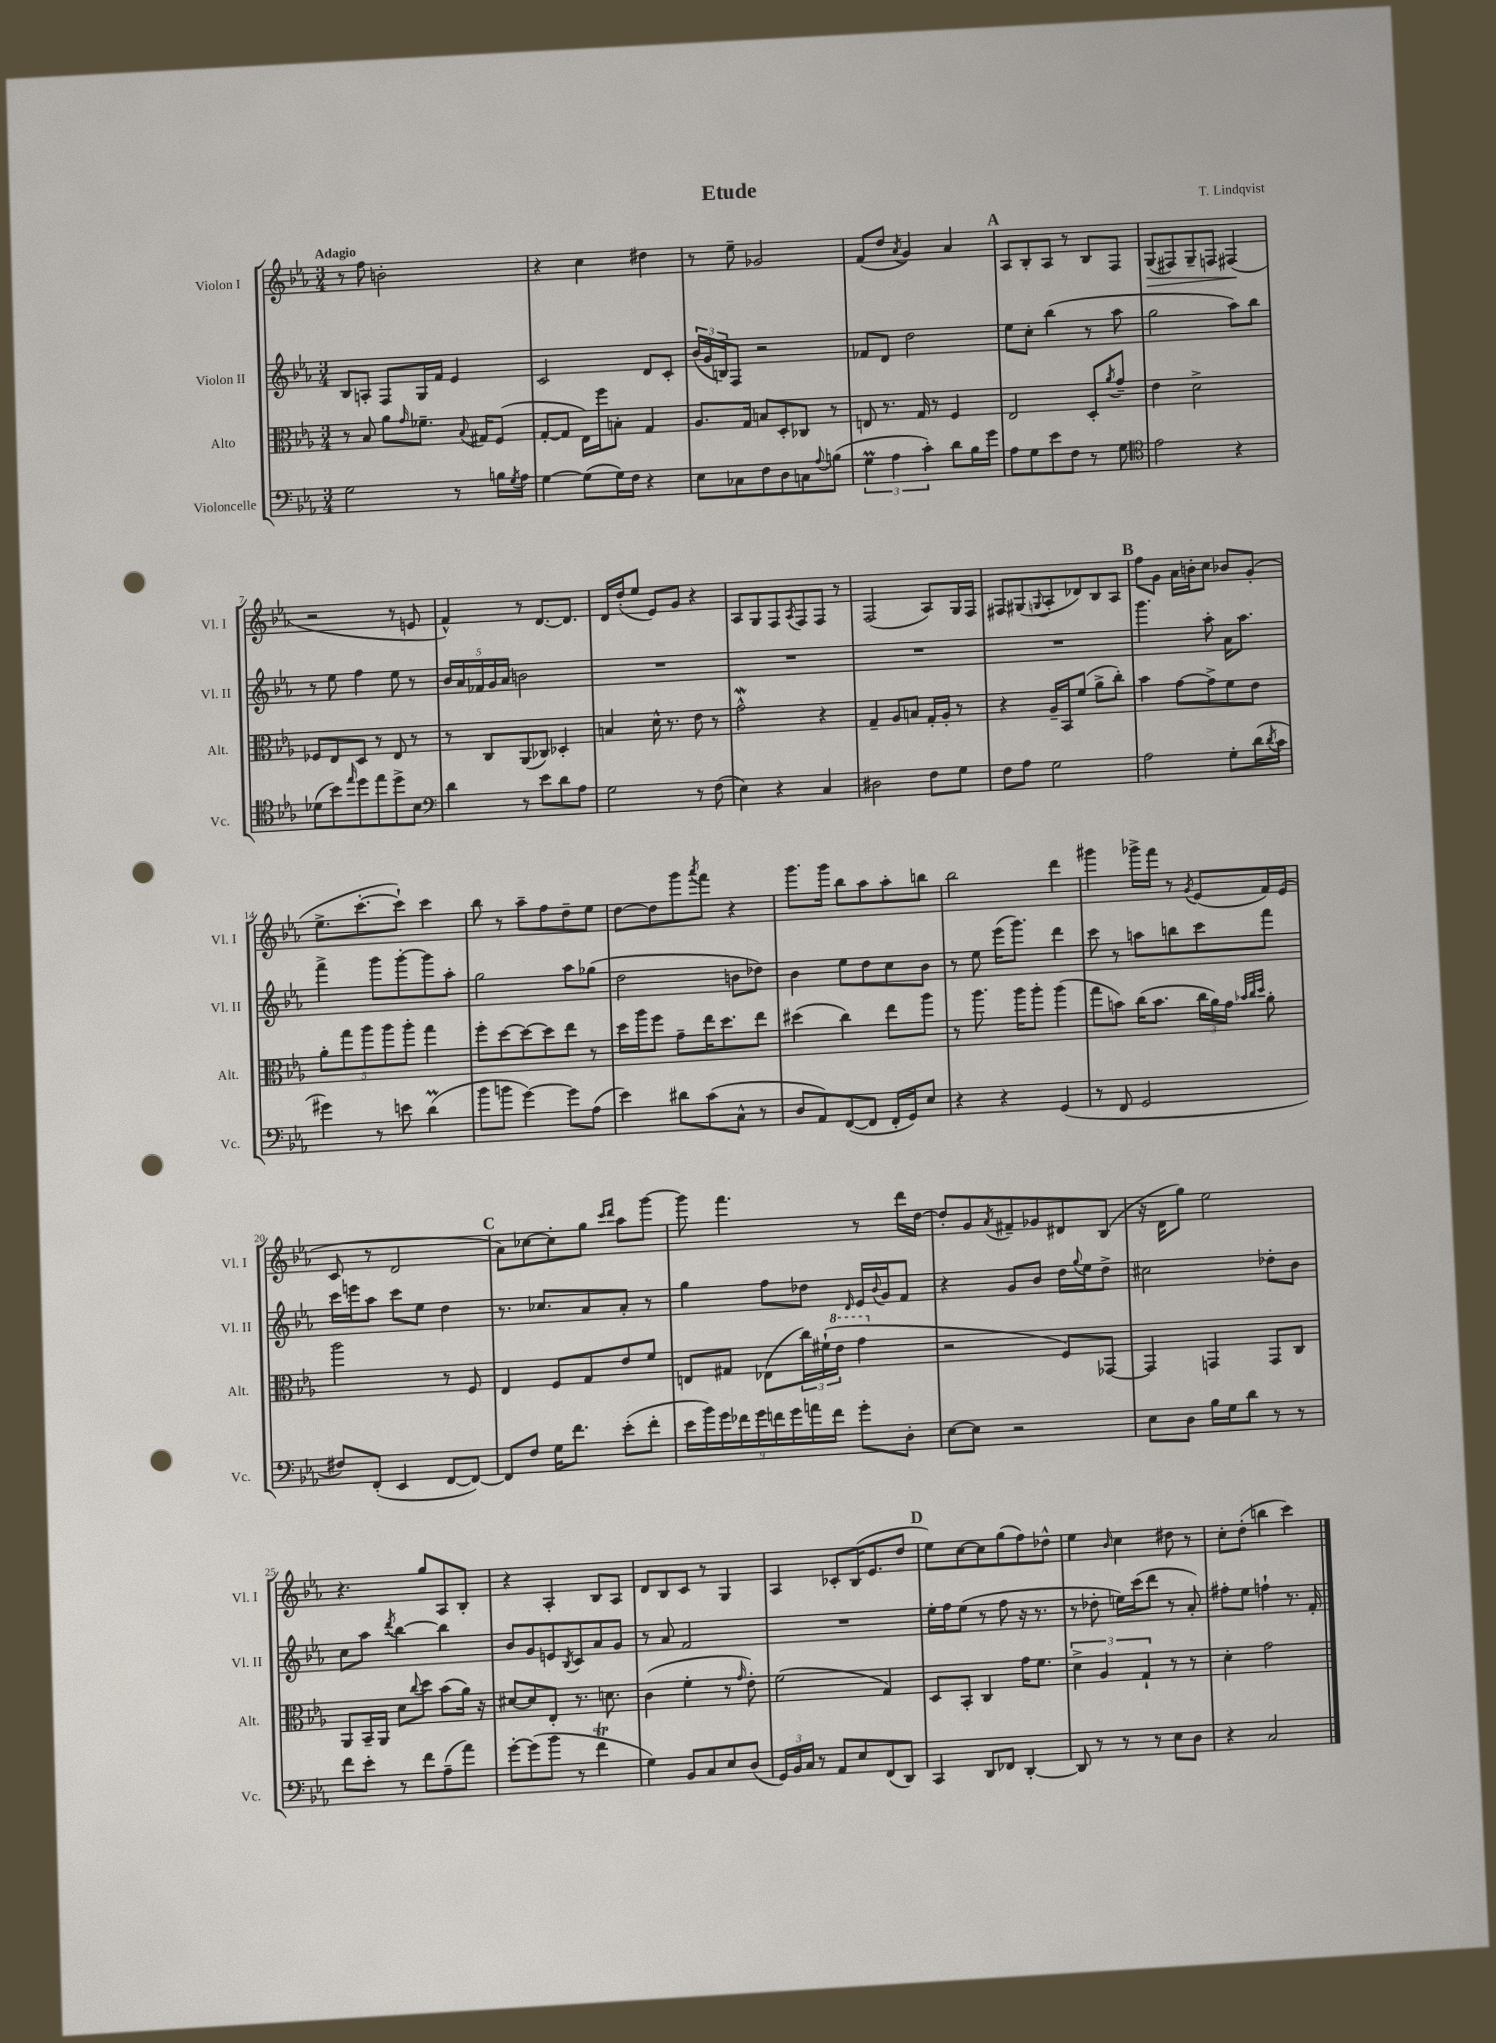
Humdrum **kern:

**kern	**kern	**kern	**kern	**dynam
*part4	*part3	*part2	*part1	*part1
*staff4	*staff3	*staff2	*staff1	*staff1
*I"Violoncelle	*I"Alto	*I"Violon II	*I"Violon I	*
*I'Vc.	*I'Alt.	*I'Vl. II	*I'Vl. I	*
*clefF4	*clefC3	*clefG2	*clefG2	*
*k[b-e-a-]	*k[b-e-a-]	*k[b-e-a-]	*k[b-e-a-]	*
*M3/4	*M3/4	*M3/4	*M3/4	*
=1	=1	=1	=1	=1
!	!	!	!LO:TX:a:B:t=Adagio	!
2G\	8r	8B-/L	8r	.
.	8B-/	8An'/J	8ff\	.
.	8a-\L	8F/L	2bn'\	.
.	16qqg/	.	.	.
.	8.f-X~\J	16G/L	.	.
.	.	16f/JJ	.	.
8r	.	4e-/	.	.
.	8qqB-/	.	.	.
.	16G#X/KL	.	.	.
16Bn\LL	(8F/J	.	.	.
8qG/	.	.	.	.
16A-\JJ	.	.	.	.
=2	=2	=2	=2	=2
[4G\	[8G'/L	2c/	4r	.
.	8G/J]	.	.	.
(8G\L]	16E-\LL)	.	4cc\	.
.	16ff\J	.	.	.
16G\L)	8Bn'\J	.	.	.
16F\JJ	.	.	.	.
4r	4G/	8d/L	4dd#X\	.
.	.	8c'/J	.	.
=3	=3	=3	=3	=3
8E-\L	8.A-/L	(24b-/LL	8r	.
.	.	24g/	.	.
.	.	24Bn/J)	.	.
8C-X\	.	8F/J	8ee-~\	.
.	16G/Jk	.	.	.
8F\	8Bn/L	2r	2g-X/	.
8D\	8D'/	.	.	.
8Cn\	8C-X/J	.	.	.
8qqA-/	.	.	.	.
(8Bn\J	8r	.	.	.
=4	=4	=4	=4	=4
6Gm\	8En/	8f-X/L	(8f/L	.
.	8.r	8d/J	8dd/J	.
6A-\	.	.	.	.
.	.	.	8qa-/	.
.	.	2dd\	4g/)	.
.	16G/	.	.	.
6c'\)	.	.	.	.
.	8r	.	.	.
8d\L	4F/	.	4a-/	.
16B-\L	.	.	.	.
16g\JJ	.	.	.	.
!!LO:REH:place=s1:t=A
=5	=5	=5	=5	=5
8A-\L	2E-/	8ee-\L	8A-/L	.
8G\	.	8cc'\J	8B-'/	.
8e-\	.	(4bb-\	8A-/J	.
8F\J	.	.	8r	.
8r	8D'/L	8r	8B-/L	.
.	8qa-/	.	.	.
8G\	8g~/J	8aa-\	8F/J	.
=6	=6	=6	=6	=6
*clefC4	*	*	*	*
!	!	!	!	!LO:HP:b
2e-\	4e-\	2gg\	(8G/L	>
.	.	.	8F#X/)	.
.	2d^\	.	8G~/	.
.	.	.	8Fn/J	.
4r	.	8aa-\L)	(4F#X/	.
.	.	8bb-\J	.	.
.	.	.	.	]
!!LO:LB:g=z
=7	=7	=7	=7	=7
(8d-X\L	8F-X/L	8r	2r	.
8b-\)	8E-/	8ee-\	.	.
16qqee-/	.	.	.	.
8dd\	8D/J	4ff\	.	.
8ee-\	8r	.	.	.
8dd^\	8E-/	8ee-\	8r	.
8B-\J	8r	8r	8en/	.
=8	=8	=8	=8	=8
*clefF4	*	*	*	*
4d\	8r	20b-/LL	4f^^/)	.
.	.	20a-/	.	.
.	.	20f-X/	.	.
.	8C/L	.	.	.
.	.	20g/	.	.
.	.	20a-/JJ	.	.
8r	(8AA-/	2bn\	8r	.
8e-\L	8C-X/J)	.	[8.d/L	.
8d\	4D-X'/	.	.	.
.	.	.	8.d/J]	.
8A-\J	.	.	.	.
=9	=9	=9	=9	=9
2G\	4Bn/	2.r	16d/LL	.
.	.	.	(16dd'/J	.
.	.	.	8ee-/J	.
.	16d^^\	.	8e-/L)	.
.	8.r	.	.	.
.	.	.	8g/J	.
8r	8e-\	.	4r	.
(8F\	8r	.	.	.
=10	=10	=10	=10	=10
4E-\)	2gW^^\	2.r	8A-/L	.
.	.	.	8G/	.
4r	.	.	8F/	.
.	.	.	8qA-/	.
.	.	.	8F/	.
4C/	4r	.	8F/J	.
.	.	.	8r	.
=11	=11	=11	=11	=11
2D#X\	4G~/	2.r	(2F/	.
.	8A-/L	.	.	.
.	8Bn/J	.	.	.
8F\L	16G'/LL	.	8A-/L)	.
.	16A-'/JJ	.	.	.
8G\J	8r	.	16G/L	.
.	.	.	16F/JJ	.
=12	=12	=12	=12	=12
8F\L	4r	2.r	8F#X/L	.
8A-\J	.	.	(8G#X/	.
.	.	.	8qqGn/	.
2G\	16A-~/LL	.	8A-'/	.
.	16BB-/J	.	.	.
.	(8f/J	.	8d-X/)	.
.	8a-^\L	.	8B-/	.
.	8cc'\J)	.	8A-/J	.
!!LO:REH:place=s1:t=B
=13	=13	=13	=13	=13
2A-\	4b-\	4.ggg\	8ff\L	.
.	.	.	8g\J	.
.	[8g\L	.	16a-\LL	.
.	.	.	16bn'\J	.
.	8g^\]	8aa-'\	8cc\J	.
8G'\L	8f\	16a-\KL	8b-X/L	.
.	.	8.aa-\J	.	.
(16d\L	8e-\J	.	(8g'/J	.
8qd/	.	.	.	.
16c\JJ	.	.	.	.
!!LO:LB:g=z
=14	=14	=14	=14	=14
4g#X\)	10a-'\L	4fff^\	8.ee-^\L	.
.	10gg\	.	.	.
.	.	.	[8.ccc'\	.
.	10aa-\	.	.	.
8r	.	8ggg\L	.	.
.	10aa-\	.	.	.
8en\	.	[8ggg'\	8ccc`\J])	.
.	10aa-'\J	.	.	.
(4dm\	4gg\	8ggg\]	4ccc\	.
.	.	8aa-'\J	.	.
=15	=15	=15	=15	=15
8b-\L	8ff'\L	2gg\	8bb-\	.
8bn\J	[8dd\	.	8r	.
[4g\)	8dd\_	.	8aa-~\L	.
.	8dd\]	.	8ff\	.
8g\L]	8ee-\J	8aa-\L	8dd~\	.
(8A-\J	8r	(8gg-X\J	8ee-\J	.
=16	=16	=16	=16	=16
4e-\)	16dd\LL	2dd\	[8dd\L	.
.	16aa-\J	.	.	.
.	8ff\J	.	8dd\]	.
8d#X\L	8g~\L	.	8ggg\	.
.	.	.	8qaaa-/	.
(8c\	16ee-\K	.	8fff\J	.
.	8.dd\	.	.	.
8C^^\J	.	8bn\L	4r	.
8r	8ee-\J	8dd-X\J)	.	.
=17	=17	=17	=17	=17
8D/L	(4dd#X\	4b-\	8.ggg\L	.
8AA-/)	.	.	.	.
.	.	.	16ggg\Jk	.
([8FF/	4cc\)	8ee-\L	8bb-\L	.
8FF/J]	.	8dd\	8aa-\	.
16FF'/LL	8ee-\L	8cc\	8aa-'\	.
16GG/J)	.	.	.	.
8E-/J	8aa-\J	8b-\J	8bbn\J	.
=18	=18	=18	=18	=18
4r	8r	8r	2bb-\	.
.	8.aa-\	8ee-\	.	.
4r	.	(16eee-\KL	.	.
.	16aa-\KL	8.ggg\J)	.	.
.	8aa-'\J	.	.	.
(4GG/	(4aa-\	4ddd\	4ddd\	.
=19	=19	=19	=19	=19
8r	8gg\L	8ccc\	4ggg#X\	.
8FF/	8bn\J)	8r	.	.
2GG/	(16cc\KL	8aan\L	16ggg-X^\LL	.
.	8.b\J	.	16fff\JJ	.
.	.	8bbn\	8r	.
.	.	.	8qg/	.
.	24cc\LL	8ccc\	(8e-/L	.
.	24a-\)	.	.	.
.	24g\JJ	.	.	.
.	32qqb-X/LLL	.	.	.
.	32qqcc/	.	.	.
.	32qqdd/JJJ	.	.	.
.	8a-'\	8fff\J	16f/L)	.
.	.	.	(16e-/JJ	.
!!LO:LB:g=z
=20	=20	=20	=20	=20
8F#X/L)	2aa-\	16ccc\LL	8c/	.
.	.	16eeen\J	.	.
(8FF'/J	.	8aa-\J	8r	.
4EE-/	.	8ccc\L	2d/	.
.	.	8ee-\J	.	.
[8FF/L	8r	4dd\	.	.
8FF/J_)	8F/	.	.	.
!!LO:REH:place=s1:t=C
=21	=21	=21	=21	=21
8FF/L]	4E-/	8.r	8a-\L)	.
8F/J	.	.	[8cc-X\	.
.	.	8.cc-X/L	.	.
16G\KL	8F/L	.	8cc-'\]	.
8.f\J	.	.	.	.
.	8G/	8a-/	8gg\J	.
.	.	.	16qqccc/LL	.
.	.	.	16qqddd/JJ	.
(8e-'\L	8e-/	8a-'/J	8aa-\L	.
8f'\J	8f/J	8r	[8ggg\J	.
=22	=22	=22	=22	=22
18e-\LL	8En/L	4gg\	8ggg\]	.
18b-\)	.	.	.	.
18g\	.	.	.	.
.	8G#X/J	.	4.fff\	.
18f-X\	.	.	.	.
18g\	.	.	.	.
.	(8E-X\L	8ff\L	.	.
18fn\	.	.	.	.
18g\	.	.	.	.
.	24cc\L)	8dd-X\J	.	.
18an\	.	.	.	.
.	(24f#X`\	.	.	.
18f\JJ	.	.	.	.
*	*8va	*	*	*
.	24ee-\JJ	.	.	.
.	.	16qqd/	.	.
8g'\L	4gg\	16e-/LL	8r	.
.	.	8qqb-/	.	.
.	.	16g/J	.	.
8D'\J	.	8f/J	16ddd\LL	.
.	.	.	[16dd\JJ	.
=23	=23	=23	=23	=23
*	*X8va	*	*	*
[8E-\L	2r	4r	8dd'/L]	.
8E-\J]	.	.	8g/	.
.	.	.	8qa-/	.
2r	.	8g/L	8f#X~/	.
.	.	8b-/J	8g-X/	.
.	8F/L)	16dd\LL	8d#X/	.
.	.	8qqgg/	.	.
.	.	16ee-\J	.	.
.	[8GG-X/J	8dd^\J	(8B-/J	.
=24	=24	=24	=24	=24
8E-\L	4GG-/]	2cc#X\	16r	.
.	.	.	16d\KL	.
8D\J	.	.	8gg\J)	.
16B-\LL	4GGn/	.	2ee-\	.
16G\J	.	.	.	.
8d\J	.	.	.	.
8r	8GG/L	8dd-X'\L	.	.
8r	8C/J	8b-\J	.	.
!!LO:LB:g=z
=25	=25	=25	=25	=25
8f\L	8AA-/L	8cc\L	4.r	.
8e-'\J	16BB-~/L	8aa-\J	.	.
.	16AA-/JJ	.	.	.
.	.	8qddd/	.	.
8r	8d\L	[4bb-\	.	.
.	8qqcc/	.	.	.
8f\L	8dd\J	.	8gg/L	.
(8A-~\	(8b-\L	4bb-\]	8A-/	.
8a-\J)	16a-\Jk)	.	8B-'/J	.
.	16r	.	.	.
=26	=26	=26	=26	=26
[8g'\L	[8d#X/L	8b-/L	4r	.
(8g\]	8d#/]	8g/	.	.
8b-\J	8E-'/J	8en/	4A-'/	.
.	.	8qB-/	.	.
8r	8.r	8c/	.	.
4fT\	.	8a-/	8B-/L	.
.	8.dn\	.	.	.
.	.	8g/J	8A-/J	.
=27	=27	=27	=27	=27
4G\)	(4c\	8r	8d/L	.
.	.	8a-/	8B-/	.
8BB-/L	4f'\	2f/	8c/J	.
8C/	.	.	8r	.
8E-/	8r	.	4G/	.
.	16qqg/	.	.	.
(8D/J	8e-'\)	.	.	.
=28	=28	=28	=28	=28
24GG/LL)	(2f\	2.r	4A-/	.
24BB-/	.	.	.	.
24C/JJ	.	.	.	.
8r	.	.	.	.
8AA-/L	.	.	8c-X'/L	.
8E-/	.	.	(16B-/K	.
.	.	.	8.e-/	.
(8FF/	4G/)	.	.	.
8DD/J)	.	.	8dd/J	.
!!LO:REH:place=s1:t=D
=29	=29	=29	=29	=29
4CC/	8D/L	16ee-'\LL	8ee-\L)	.
.	.	16ff\J	.	.
.	8BB-'/J	(8ee-\J	[8cc\	.
8DD/L	4C/	8r	8cc\]	.
8FF-X/J	.	8ff\	(8gg\	.
[4DD'/	16g\KL	16r	8ff\)	.
.	8.f\J	8.r	.	.
.	.	.	8dd-X^^\J	.
=30	=30	=30	=30	=30
8DD/]	6d^\	8r	4ee-\	.
8r	.	8dd-X'\	.	.
.	6A-/	.	.	.
.	.	.	16qqb-/	.
8r	.	16een\LL)	4cc\	.
.	.	(16ccc\J	.	.
.	6G`/	.	.	.
8r	.	8ddd\J	.	.
8E-\L	8r	8r	8dd#X\	.
8D\J	8r	8a-'/)	8r	.
=31	=31	=31	=31	=31
4r	4d'\	8ff#X'\L	8cc'\L	.
.	.	8ee-\J	(8dd'\J	.
2C/	2g\	4ffn`\	4bbn\	.
.	.	8.r	4ccc\)	.
.	.	16f'/	.	.
==	==	==	==	==
*-	*-	*-	*-	*-
